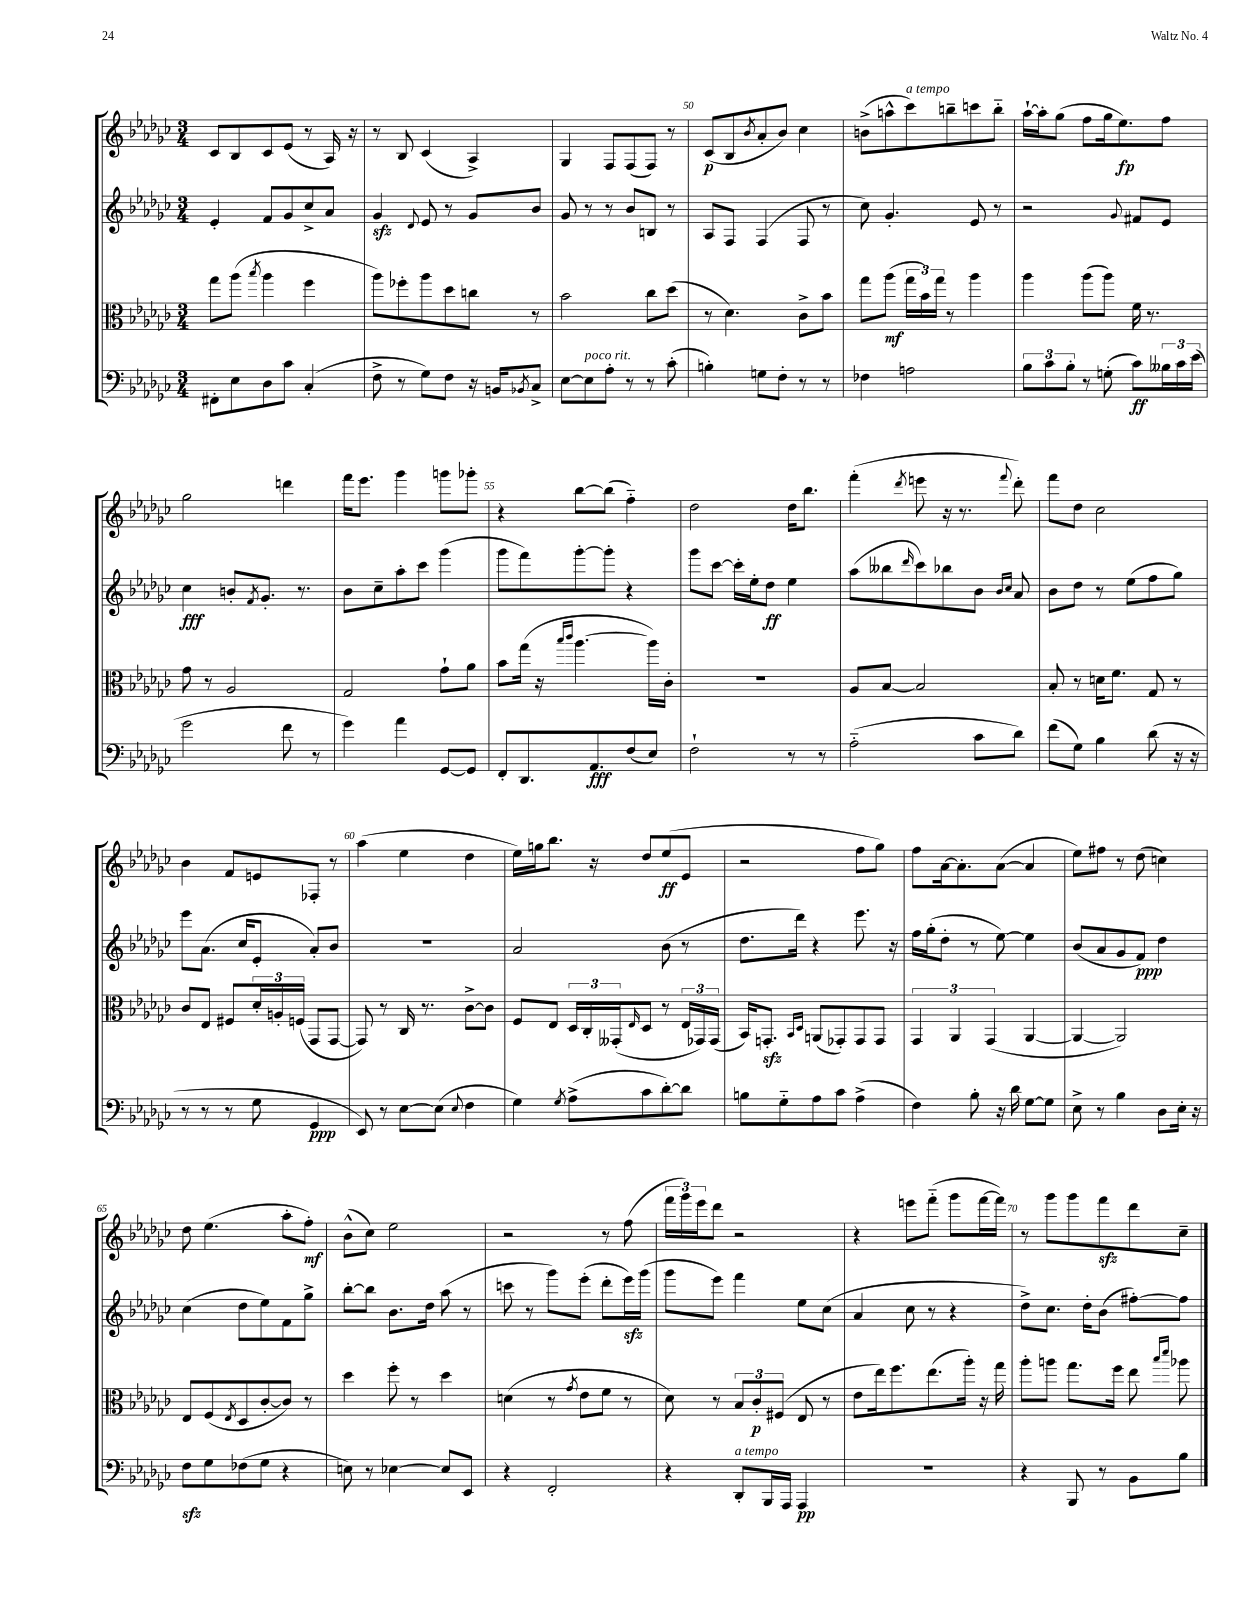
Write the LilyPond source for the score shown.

<<
\new StaffGroup <<
\new Staff = "s0" {
    \clef treble \key ges \major \numericTimeSignature \time 3/4
    ces'8 bes8 ces'8 ees'8( r8 aes16) r16 |
    r8 bes8 ces'4( aes4->) |
    ges4 f8 f8( f8) r8 |
    ces'8\p( bes8 \acciaccatura { bes'8 } aes'8-. bes'8) ces''4 |
    b'8->( a''8-^ ces'''8^\markup { \italic "a tempo" }) b''8-- c'''8 b''8-_ |
    aes''16~-! aes''16-. ges''8( f''8 ges''16 ees''8.\fp) f''8 |
    ges''2 d'''4 |
    f'''16 ees'''8. ges'''4 g'''8 ges'''8-. |
    r4 bes''8~ bes''8( f''4-_) |
    des''2 des''16 bes''8. |
    f'''4-.( \acciaccatura { des'''8 } e'''8 r16 r8. \appoggiatura { f'''8 } des'''8-.) |
    f'''8 des''8 ces''2 |
    bes'4 f'8 e'8 fes8-. r8 |
    aes''4( ees''4 des''4 |
    ees''16) g''16 bes''8. r16 des''8 ees''8\ff( ees'8 |
    r2 f''8 ges''8) |
    f''8 aes'16~ aes'8.-. aes'8~( aes'4 |
    ees''8) fis''8 r8 des''8( c''4) |
    des''8 ees''4.( aes''8-. f''8-.\mf) |
    bes'8-^( ces''8) ees''2 |
    r2 r8 f''8( |
    \tuplet 3/2 { f'''16 ges'''16) ees'''16 } des'''8 r2 |
    r4 e'''8 f'''8-_( ges'''8 f'''16~ f'''16) |
    r8 ges'''8 ges'''8 f'''8\sfz des'''8 ces''8-- \bar "|." |
}
\new Staff = "s1" {
    \clef treble \key ges \major \numericTimeSignature \time 3/4
    ees'4-. f'8 ges'8 ces''8-> aes'8 |
    ges'4\sfz \appoggiatura { des'8 } ees'8 r8 ges'8 bes'8 |
    ges'8 r8 r8 bes'8 b8 r8 |
    aes8 f8 f4( f8 r8 |
    ces''8) ges'4.-. ees'8 r8 |
    r2 \appoggiatura { ges'8 } fis'8 ees'8 |
    ces''4\fff b'8-. \acciaccatura { f'8 } ges'8.-. r8. |
    bes'8 ces''8-- aes''8-. ces'''8 ges'''4( |
    ges'''8 f'''8) ges'''8~-. ges'''8-. r4 |
    ges'''8 ces'''8~ ces'''16-. ees''16-. des''8\ff ees''4 |
    aes''8( beses''8 \grace { des'''16 } ces'''8) bes''8 bes'8 \grace { bes'16 ces''16 } aes'8 |
    bes'8 des''8 r8 ees''8( f''8 ges''8) |
    ees'''8 aes'8.( ces''16 ees'8-. aes'8-.) bes'8 |
    R2. |
    aes'2 bes'8( r8 |
    des''8. des'''16) r4 ees'''8. r16 |
    f''16 ges''16-.( des''8-. r8 ees''8~) ees''4 |
    bes'8( aes'8 ges'8 f'8\ppp) des''4 |
    ces''4( des''8 ees''8) f'8 ges''8-> |
    bes''8~-. bes''8 bes'8. des''16 aes''8( r8 |
    c'''8 r8 ges'''8) ees'''8-.( des'''8-. ees'''16\sfz) ges'''16( |
    ges'''8 ees'''8) f'''4 ees''8 ces''8( |
    aes'4 ces''8 r8 r4 |
    des''8->) ces''8. des''16-. bes'8( fis''8~-.) fis''8 \bar "|." |
}
\new Staff = "s2" {
    \clef alto \key ges \major \numericTimeSignature \time 3/4
    ges''8 aes''8( \acciaccatura { bes''8 } aes''4 f''4 |
    aes''8) fes''8-. aes''8 des''8 c''8 r8 |
    bes'2 ces''8 des''8( |
    r8 des'4.) ces'8-> bes'8 |
    ges''8 aes''8\mf( \tuplet 3/2 { ges''16 bes'16) ges''16 } r8 aes''4 |
    aes''4 aes''8( aes''8) f'16 r8. |
    ges'8 r8 aes2 |
    ges2 ges'8-! aes'8 |
    bes'8 ges''16( r16 \grace { bes''16 ces'''16 } aes''4.~ aes''16) ces'16-. |
    R2. |
    aes8 bes8~ bes2 |
    bes8-. r8 d'16 f'8. ges8 r8 |
    ces'8 ees8 fis8 \tuplet 3/2 { des'16-. a16-. f16( } ges,8 ges,8~ |
    ges,8) r8 ces16 r8. ces'8~-> ces'8 |
    f8 ees8 \tuplet 3/2 { des16 ces16-. geses,16-.( } \grace { ees16 } des8 r8 \tuplet 3/2 { ees16 ges,16) ges,16( } |
    bes,16) g,8.-.\sfz \grace { bes,16 des16 } a,8( ges,8-.) ges,8 ges,8 |
    \tuplet 3/2 { ges,4 aes,4 ges,4( } aes,4~ |
    aes,4~ aes,2) |
    ees8 f8( \acciaccatura { ees8 } des8 ces'8~-. ces'8) r8 |
    des''4 f''8-. r8 des''4 |
    d'4( r8 \acciaccatura { ges'8 } ees'8 f'8 r8 |
    des'8) r8 \tuplet 3/2 { bes8 ces'8-.\p fis8( } ees8 r8 |
    ees'8 ees''16) f''8. ees''8.( aes''16-.) r16 ges''16 |
    aes''8-. a''8 ges''8. f''16 ees''8 \grace { bes''16 des'''16 } aes''8 \bar "|." |
}
\new Staff = "s3" {
    \clef bass \key ges \major \numericTimeSignature \time 3/4
    fis,8-. ees8 des8 ces'8 ces4-.( |
    f8-> r8 ges8) f8 r16 b,16 \acciaccatura { bes,8 } ces8-> |
    ees8~ ees8^\markup { \italic "poco rit." } aes8-. r8 r8 ces'8-.( |
    b4-.) g8 f8-. r8 r8 |
    fes4 a2 |
    \tuplet 3/2 { bes8 ces'8 bes8-. } r8 g8-.( ces'8\ff) \tuplet 3/2 { beses16 ces'16 ees'16( } |
    ges'2 f'8 r8 |
    ges'4) aes'4 ges,8~ ges,8 |
    f,8-. des,8. aes,8.\fff f8( ees8) |
    f2-! r8 r8 |
    aes2-_( ces'8 des'8) |
    f'8( ges8) bes4 des'8( r16 r16 |
    r8 r8 r8 ges8 ges,4\ppp |
    ees,8) r8 ees8~ ees8( \appoggiatura { ees8 } f4 |
    ges4) \acciaccatura { ges8 } aes8->( ces'8 des'8~-.) des'8 |
    b8 ges8-_ aes8 ces'8 aes4->( |
    f4) bes8-. r16 des'16 ges8~ ges8 |
    ees8-> r8 bes4 des8 ees16-. r16 |
    f8\sfz ges8 fes8( ges8 r4 |
    e8) r8 ees4~ ees8 ees,8 |
    r4 f,2-. |
    r4 des,8-.^\markup { \italic "a tempo" } bes,,16 aes,,16 aes,,4\pp |
    R2. |
    r4 bes,,8 r8 bes,8 bes8 \bar "|." |
}
>>
>>
\layout { \context { \Score currentBarNumber = #47 \override BarNumber.break-visibility = ##(#f #t #t) barNumberVisibility = #(every-nth-bar-number-visible 5) } }
